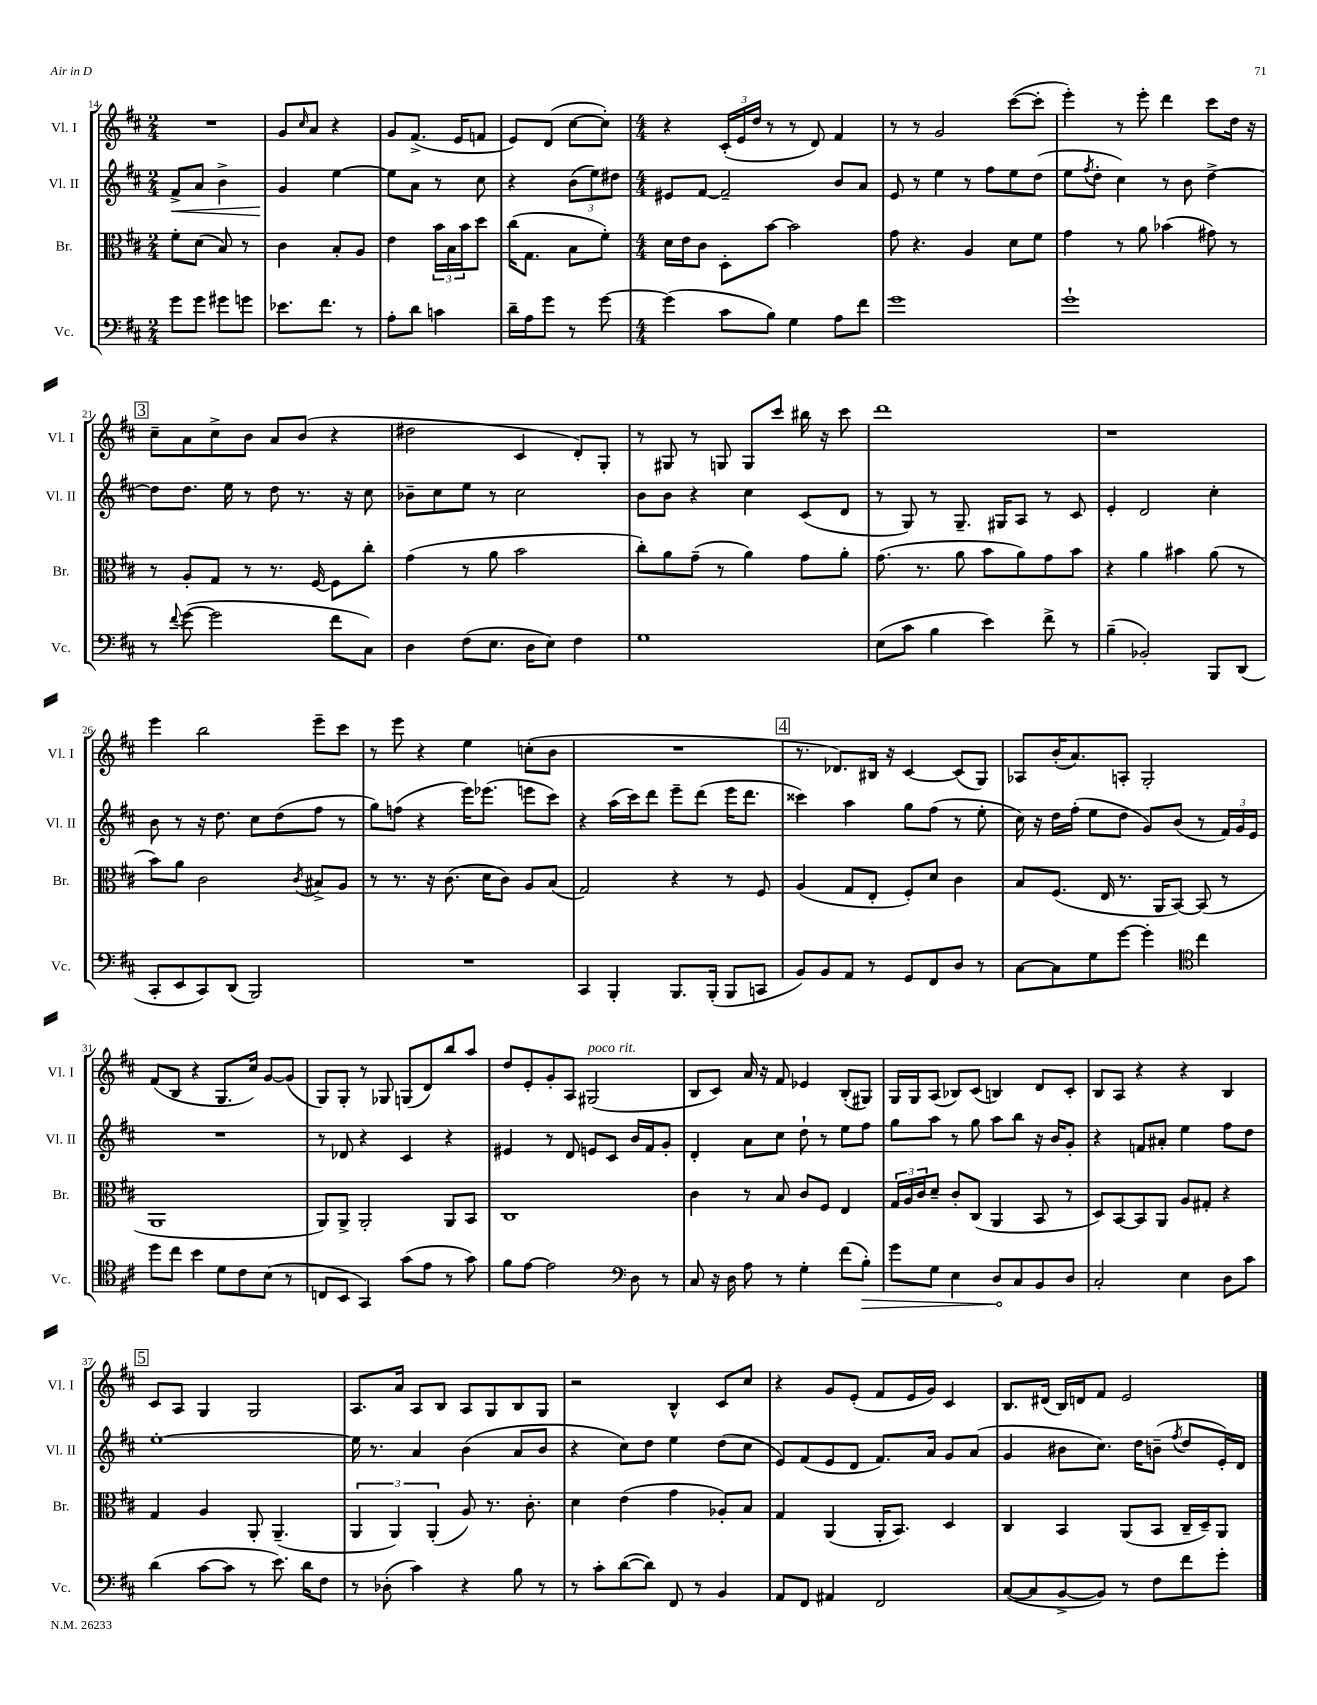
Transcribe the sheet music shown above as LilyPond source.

<<
\new StaffGroup <<
\new Staff = "s0" \with { instrumentName = "Vl. I" shortInstrumentName = "Vl. I" } {
    \clef treble \key d \major \numericTimeSignature \time 2/4
    R2 |
    g'8 \grace { cis''16 } a'8 r4 |
    g'8 fis'8.->( e'16 f'8 |
    e'8) d'8( cis''8~ cis''8-.) |
    \numericTimeSignature \time 4/4 r4 \tuplet 3/2 { cis'16-.( e'16 d''16 } r8 r8 d'8) fis'4 |
    r8 r8 g'2 cis'''8~( cis'''8-. |
    e'''4-.) r8 e'''8-. d'''4 cis'''8 d''16 r16 |
    \mark \markup { \box "3" } cis''8-- a'8 cis''8-> b'8 a'8 b'8( r4 |
    dis''2 cis'4 d'8-.) g8-. |
    r8 gis8 r8 g8 g8 cis'''8 bis''16 r16 cis'''8 |
    d'''1 |
    r1 |
    e'''4 b''2 e'''8-- cis'''8 |
    r8 e'''8 r4 e''4 c''8-.( b'8 |
    R1 |
    \mark \markup { \box "4" } r8. des'8.) bis16 r16 cis'4~ cis'8( g8) |
    aes8 b'16-.( a'8.) a8-. g2-. |
    fis'8( b8 r4 g8. cis''16) g'8~ g'8( |
    g8) g8-. r8 ges8 g8( d'8) b''8 a''8 |
    d''8 e'8-. g'8-. a8 gis2^\markup { \italic "poco rit." }( |
    b8 cis'8) a'16 r16 fis'8 ees'4 b8-.( gis8) |
    g16 g16 a8( bes8) cis'8( b4) d'8 cis'8-. |
    b8 a8 r4 r4 b4 |
    \mark \markup { \box "5" } cis'8 a8 g4 g2 |
    a8. a'16 a8 b8 a8 g8 b8 g8 |
    r2 b4-^ cis'8 cis''8 |
    r4 g'8 e'8-.( fis'8 e'16 g'16) cis'4 |
    b8. dis'16( b16) d'16 fis'8 e'2 \bar "|." |
}
\new Staff = "s1" \with { instrumentName = "Vl. II" shortInstrumentName = "Vl. II" } {
    \clef treble \key d \major \numericTimeSignature \time 2/4
    fis'8->\< a'8 b'4-> |
    g'4\! e''4~ |
    e''8 a'8 r8 cis''8 |
    r4 \tuplet 3/2 { b'8( e''8) dis''8 } |
    \numericTimeSignature \time 4/4 eis'8 fis'8~ fis'2-- b'8 a'8 |
    e'8 r8 e''4 r8 fis''8 e''8 d''8( |
    e''8 \acciaccatura { fis''8 } d''8-. cis''4) r8 b'8 d''4~-> |
    \mark \markup { \box "3" } d''8 d''8. e''16 r8 d''8 r8. r16 cis''8 |
    bes'8-- cis''8 e''8 r8 cis''2 |
    b'8 b'8 r4 cis''4 cis'8( d'8 |
    r8 g8) r8 g8.-- gis16 a8 r8 cis'8 |
    e'4-. d'2 cis''4-. |
    b'8 r8 r16 d''8. cis''8 d''8( fis''8 r8 |
    g''8) f''8( r4 e'''16) ees'''8.( e'''8 cis'''8) |
    r4 a''16( cis'''16) d'''8 e'''8-- d'''8( e'''16 d'''8. |
    \mark \markup { \box "4" } cisis'''4) a''4 g''8 fis''8( r8 e''8-. |
    cis''16) r16 d''16 fis''16-.( e''8 d''8 g'8) b'8( r8 \tuplet 3/2 { fis'16) g'16 e'16 } |
    R1 |
    r8 des'8 r4 cis'4 r4 |
    eis'4 r8 d'8 e'8 cis'8 b'16 fis'16 g'8-. |
    d'4-. a'8 cis''8 d''8-! r8 e''8 fis''8 |
    g''8 a''8 r8 g''8 a''8 b''8 r16 b'16 g'8-. |
    r4 f'8 ais'8-. e''4 fis''8 d''8 |
    \mark \markup { \box "5" } e''1~-. |
    e''16 r8. a'4 b'4( a'8 b'8 |
    r4 cis''8) d''8 e''4 d''8( cis''8 |
    e'8) fis'8( e'8 d'8 fis'8.) a'16 g'8 a'8( |
    g'4 bis'8 cis''8.) d''16 b'8--( \acciaccatura { fis''8 } d''8 e'16-.) d'16 \bar "|." |
}
\new Staff = "s2" \with { instrumentName = "Br." shortInstrumentName = "Br." } {
    \clef alto \key d \major \numericTimeSignature \time 2/4
    fis'8-. d'8( b8) r8 |
    cis'4 b8-. a8 |
    e'4 \tuplet 3/2 { b'16 b16 b'16 } d''8 |
    cis''16( g8. b8 fis'8-.) |
    \numericTimeSignature \time 4/4 d'16 e'16 cis'8 d8-. b'8~ b'2 |
    g'8 r4. a4 d'8 fis'8 |
    g'4 r8 a'8 bes'4( gis'8) r8 |
    \mark \markup { \box "3" } r8 a8-. g8 r8 r8. fis16~ fis8 cis''8-. |
    g'4( r8 a'8 b'2 |
    cis''8-.) a'8 g'8--( r8 a'4) g'8 a'8-. |
    g'8.( r8. a'8 b'8 a'8) g'8 b'8 |
    r4 a'4 bis'4 a'8( r8 |
    b'8) a'8 cis'2 \acciaccatura { cis'8 } bis8-> a8 |
    r8 r8. r16 cis'8.( d'16 cis'8) a8 b8( |
    g2) r4 r8 fis8 |
    \mark \markup { \box "4" } a4( g8 e8-. fis8-.) d'8 cis'4 |
    b8 fis8.( e16 r8. a,16 b,8~) b,8( r8 |
    a,1 |
    a,8) a,8-> a,2-. a,8 b,8 |
    cis1 |
    cis'4 r8 b8 cis'8 fis8 e4 |
    \tuplet 3/2 { g16 a16 cis'16 } d'8-- cis'8-. cis8( a,4 b,8 r8 |
    d8) b,8~ b,8 a,8 a8 gis8-. r4 |
    \mark \markup { \box "5" } g4 a4 a,8-. a,4.--( |
    \tuplet 3/2 { a,4 a,4) a,4-.( } a8) r8. cis'8.-. |
    d'4 e'4( g'4 aes8-.) b8 |
    g4 a,4( a,16-. b,8.) d4 |
    cis4 b,4 a,8( b,8 cis16-- d16--) a,8 \bar "|." |
}
\new Staff = "s3" \with { instrumentName = "Vc." shortInstrumentName = "Vc." } {
    \clef bass \key d \major \numericTimeSignature \time 2/4
    g'8 g'8 gis'8 g'8 |
    ees'8. fis'8. r8 |
    a8-. d'8 c'4 |
    d'16-- a16 g'8 r8 g'8~ |
    \numericTimeSignature \time 4/4 g'4( cis'8 b8) g4 a8 fis'8 |
    g'1 |
    g'1-! |
    \mark \markup { \box "3" } r8 \appoggiatura { fis'8 } g'8~( g'2 fis'8 cis8) |
    d4 fis8( e8. d16 e8) fis4 |
    g1 |
    e8( cis'8 b4 e'4) fis'8-> r8 |
    b4--( bes,2-.) b,,8 d,8( |
    cis,8-. e,8 cis,8) d,8( b,,2) |
    R1 |
    cis,4 b,,4-. b,,8. b,,16-.( b,,8 c,8 |
    \mark \markup { \box "4" } b,8) b,8 a,8 r8 g,8 fis,8 d8 r8 |
    cis8~ cis8 g8 g'8~ g'4-. \clef tenor cis''4 |
    d''8 cis''8 b'4 d'8 cis'8 b8( r8 |
    c8 b,8 g,4) g'8( e'8 r8 g'8) |
    fis'8 e'8~ e'2 \clef bass d8 r8 |
    cis8 r16 d16 a8 r8 g4-. fis'8( \once \override Hairpin.circled-tip = ##t b8-.\>) |
    g'8 g8 e4 d8\! cis8 b,8 d8 |
    cis2-. e4 d8 cis'8 |
    \mark \markup { \box "5" } d'4( cis'8~ cis'8 r8 e'8.) d'16 fis8 |
    r8 des8-.( cis'4) r4 b8 r8 |
    r8 cis'8-. d'8~( d'8) fis,8 r8 b,4 |
    a,8 fis,8 ais,4 fis,2 |
    cis8~( cis8 b,8~-> b,8) r8 fis8 fis'8 g'8-. \bar "|." |
}
>>
>>
\layout { \context { \Score currentBarNumber = #14 } }
